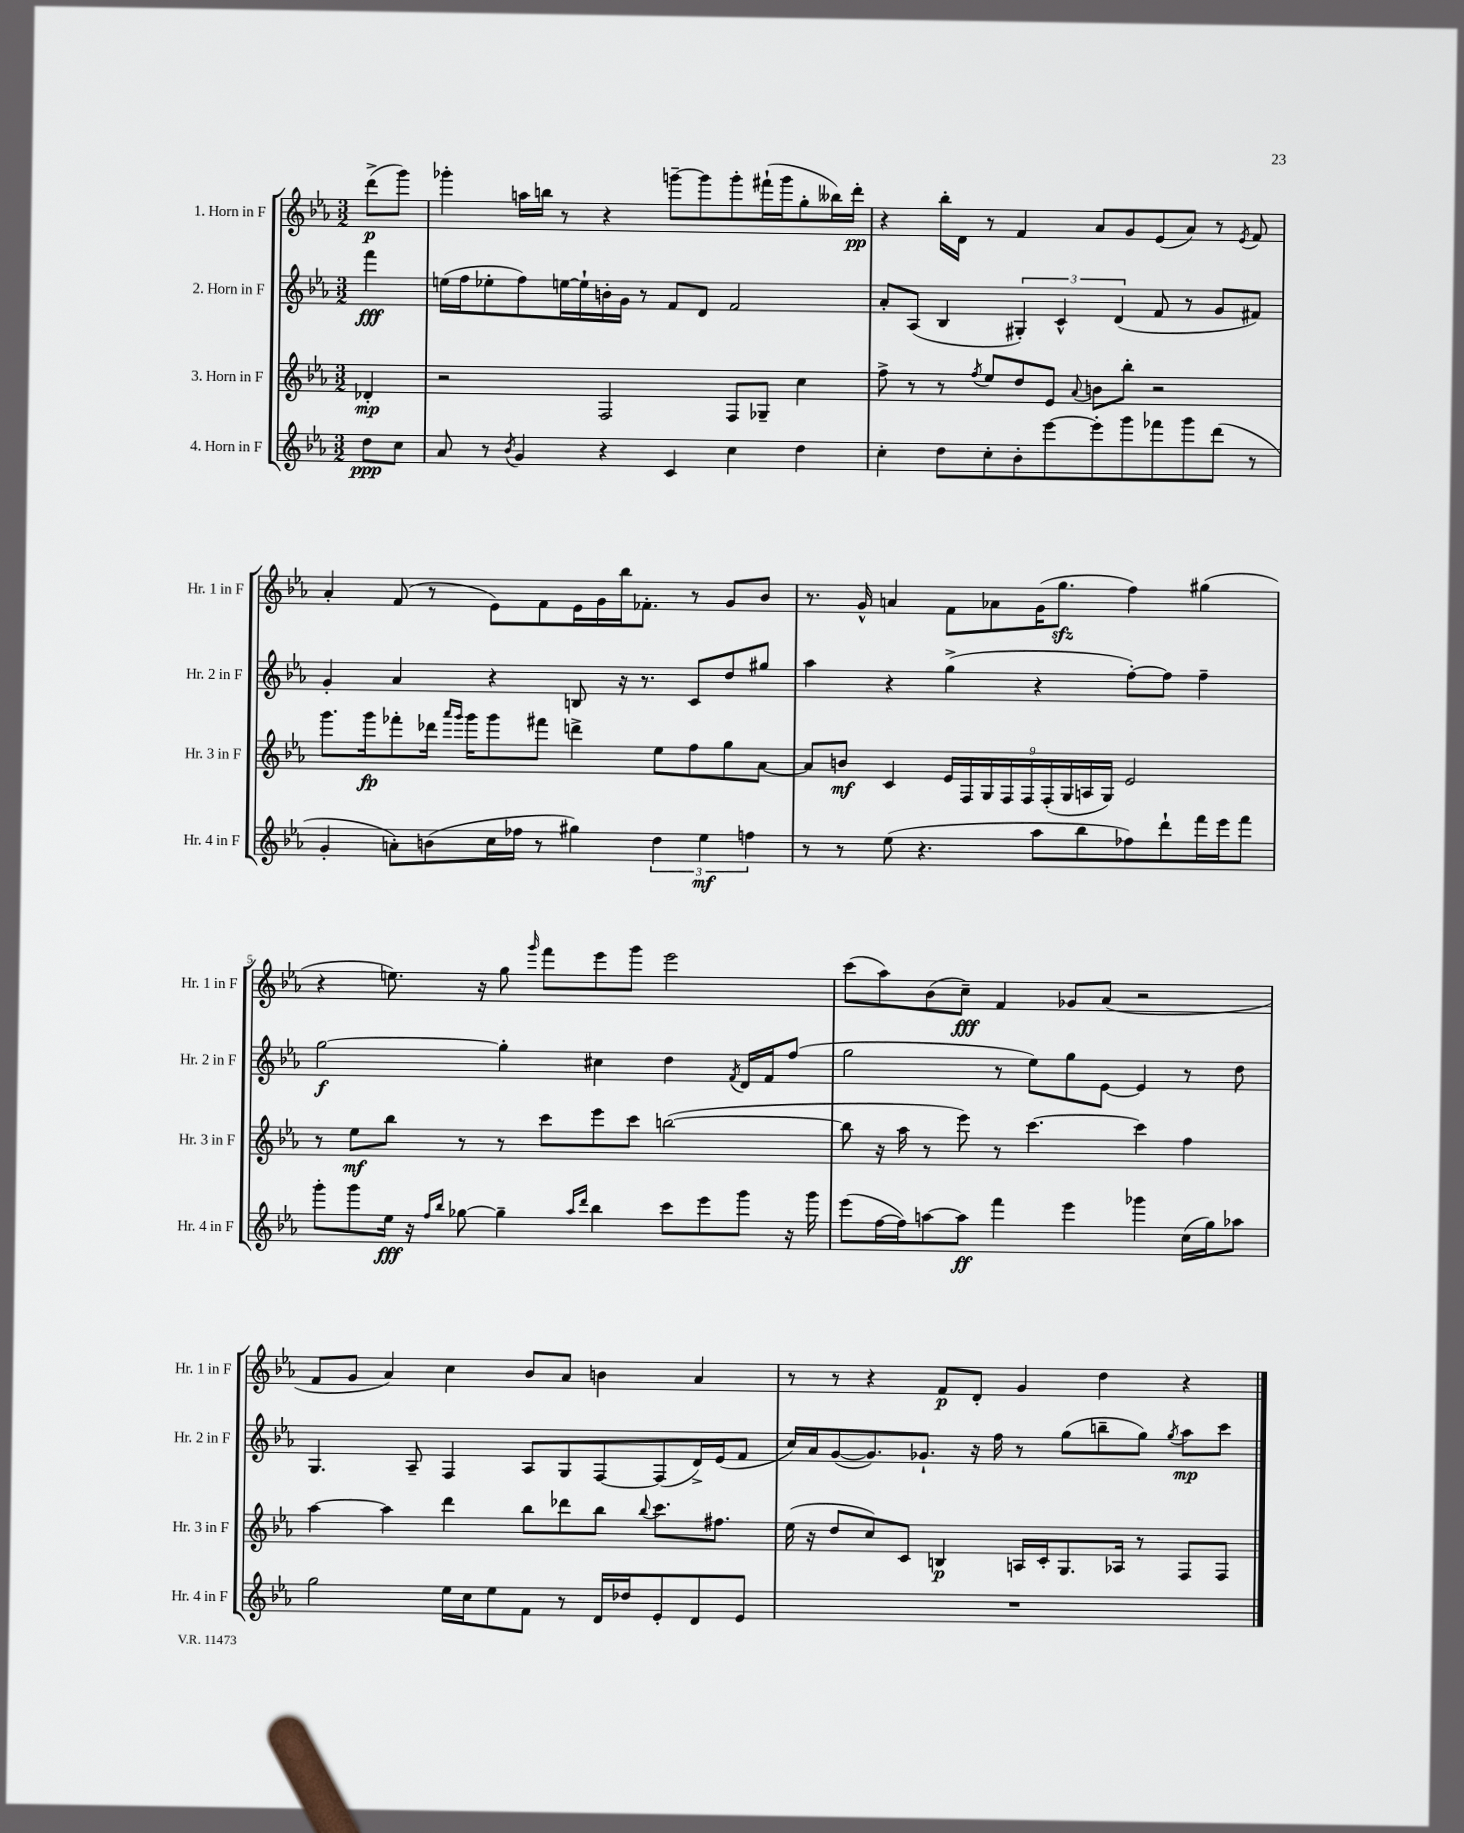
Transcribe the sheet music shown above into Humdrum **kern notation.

**kern	**dynam	**kern	**dynam	**kern	**dynam	**kern	**dynam
*part4	*part4	*part3	*part3	*part2	*part2	*part1	*part1
*staff4	*staff4	*staff3	*staff3	*staff2	*staff2	*staff1	*staff1
*I"4. Horn in F	*	*I"3. Horn in F	*	*I"2. Horn in F	*	*I"1. Horn in F	*
*I'Hr. 4 in F	*	*I'Hr. 3 in F	*	*I'Hr. 2 in F	*	*I'Hr. 1 in F	*
*clefG2	*	*clefG2	*	*clefG2	*	*clefG2	*
*k[b-e-a-]	*	*k[b-e-a-]	*	*k[b-e-a-]	*	*k[b-e-a-]	*
*M3/2	*	*M3/2	*	*M3/2	*	*M3/2	*
=	=	=	=	=	=	=	=
8dd\L	ppp	4d-X'/	mp	4fff\	fff	(8ddd^\L	p
8cc\J	.	.	.	.	.	8ggg\J)	.
=1	=1	=1	=1	=1	=1	=1	=1
8a-/	.	2r	.	(16een\LL	.	4ggg-X'\	.
.	.	.	.	16ff\J	.	.	.
8r	.	.	.	8ee-X'\	.	.	.
8qb-/	.	.	.	.	.	.	.
4g/	.	.	.	8ff\)	.	16aan\LL	.
.	.	.	.	.	.	16bbn\JJ	.
.	.	.	.	[16een\L	.	8r	.
.	.	.	.	16ee`\]	.	.	.
4r	.	2F/	.	16bn'\	.	4r	.
.	.	.	.	16g\JJ	.	.	.
.	.	.	.	8r	.	.	.
4c/	.	.	.	8f/L	.	[8gggn~\L	.
.	.	.	.	8d/J	.	8ggg\]	.
4cc\	.	8F/L	.	2f/	.	8ggg'\	.
.	.	8G-X~/J	.	.	.	(16fff#X`\L	.
.	.	.	.	.	.	16ggg\J	.
4dd\	.	4cc\	.	.	.	8gg'\	.
.	.	.	.	.	.	16bb--X\L)	.
.	.	.	.	.	.	16ddd'\JJ	pp
=2	=2	=2	=2	=2	=2	=2	=2
4cc'\	.	8ff^\	.	8a-'/L	.	4r	.
.	.	8r	.	(8A-/J	.	.	.
8dd\L	.	8r	.	4B-/	.	16bb-'\LL	.
.	.	.	.	.	.	16d\JJ	.
.	.	8qff/	.	.	.	.	.
8cc'\	.	8ee-/L	.	.	.	8r	.
8b-'\	.	8dd/	.	6G#X'/)	.	4f/	.
[8eee-\	.	8e-/J	.	.	.	.	.
.	.	.	.	6c^^/	.	.	.
.	.	8qqa-/	.	.	.	.	.
8eee-'\]	.	8bn\L	.	.	.	8a-/L	.
.	.	.	.	(6d/	.	.	.
8ggg\	.	8bb-'\J	.	.	.	8g/	.
8fff-X\	.	2r	.	8f/	.	(8e-/	.
8ggg\	.	.	.	8r	.	8a-/J)	.
(8ddd\J	.	.	.	8g/L	.	8r	.
.	.	.	.	.	.	8qe-/	.
8r	.	.	.	8f#X/J)	.	8f/	.
!!LO:LB:g=z
=3	=3	=3	=3	=3	=3	=3	=3
4g'/	.	8.ggg\L	.	4g'/	.	4a-'/	.
.	.	16ggg\k	fp	.	.	.	.
8an'\L)	.	8fff-X'\	.	4a-/	.	(8f/	.
(8bn\	.	16ddd-X\Jk	.	.	.	8r	.
.	.	16qqaaa-/LL	.	.	.	.	.
.	.	16qqggg/JJ	.	.	.	.	.
.	.	16ggg\KL	.	.	.	.	.
16cc\L	.	8ggg\	.	4r	.	8e-\L)	.
16ff-X\JJ	.	.	.	.	.	.	.
8r	.	8fff#X\J	.	.	.	8f\	.
4gg#X\)	.	4dddn^\	.	8Bn/	.	16e-\L	.
.	.	.	.	.	.	16g\	.
.	.	.	.	16r	.	16bb-\J	.
.	.	.	.	8.r	.	8.f-X'\J	.
6dd\	.	8ee-\L	.	.	.	.	.
.	.	8ff\	.	8c/L	.	8r	.
6ee-\	mf	.	.	.	.	.	.
.	.	8gg\	.	8dd/	.	8g/L	.
6ffn\	.	.	.	.	.	.	.
.	.	[8a-\J	.	8gg#X/J	.	8b-/J	.
=4	=4	=4	=4	=4	=4	=4	=4
8r	.	8a-/L]	.	4aa-\	.	8.r	.
8r	.	8bn/J	mf	.	.	.	.
.	.	.	.	.	.	16g^^/	.
(8ee-\	.	4c/	.	4r	.	4an/	.
4.r	.	.	.	.	.	.	.
.	.	18e-/LL	.	(4gg^\	.	8f\L	.
.	.	18F/	.	.	.	.	.
.	.	18G/	.	.	.	.	.
.	.	.	.	.	.	8a-X\	.
.	.	18F/	.	.	.	.	.
.	.	18F/	.	.	.	.	.
8aa-\L	.	.	.	4r	.	(16g\K	.
.	.	(18F'/	.	.	.	.	.
.	.	.	.	.	.	8.ggzz\J	.
.	.	18G/	.	.	.	.	.
8bb-\	.	.	.	.	.	.	.
.	.	18An/	.	.	.	.	.
.	.	18G/JJ)	.	.	.	.	.
8ff-X\)	.	2e-/	.	[8ff'\L)	.	4ff\)	.
8ddd`\	.	.	.	8ff\J]	.	.	.
16fff\L	.	.	.	4ff~\	.	(4gg#X\	.
16eee-\J	.	.	.	.	.	.	.
8fff\J	.	.	.	.	.	.	.
!!LO:LB:g=z
=5	=5	=5	=5	=5	=5	=5	=5
8ggg'\L	.	8r	.	[2gg\	f	4r	.
8ggg\	.	8ee-\L	mf	.	.	.	.
16ee-\Jk	fff	8bb-\J	.	.	.	8.een\)	.
16r	.	.	.	.	.	.	.
16qqff/LL	.	.	.	.	.	.	.
16qqbb-/JJ	.	.	.	.	.	.	.
[8gg-X\	.	8r	.	.	.	.	.
.	.	.	.	.	.	16r	.
4gg-~\]	.	8r	.	4gg'\]	.	8gg\	.
.	.	.	.	.	.	16qqggg/	.
.	.	8ccc\L	.	.	.	8fff\L	.
16qqaa-/LL	.	.	.	.	.	.	.
16qqddd/JJ	.	.	.	.	.	.	.
4bb-\	.	8eee-\	.	4cc#X\	.	8eee-\	.
.	.	8ccc\J	.	.	.	8ggg\J	.
8ccc\L	.	([2bbn\	.	4dd\	.	2eee-\	.
8eee-\	.	.	.	.	.	.	.
.	.	.	.	8qf/	.	.	.
8ggg\J	.	.	.	16d/LL	.	.	.
.	.	.	.	16f/J	.	.	.
16r	.	.	.	(8ff/J	.	.	.
16ggg\	.	.	.	.	.	.	.
=6	=6	=6	=6	=6	=6	=6	=6
(8eee-\L	.	8bb\]	.	2gg\	.	(8ccc\L	.
[16ff\L	.	16r	.	.	.	8aa-\)	.
16ff\J])	.	16aa-\	.	.	.	.	.
[8aan\	.	8r	.	.	.	(8b-\	.
8aa\J]	ff	8eee-\)	.	.	.	8cc~\J)	fff
4fff\	.	8r	.	8r	.	4f/	.
.	.	[4.ccc\	.	8ee-\L)	.	.	.
4eee-\	.	.	.	8gg\	.	8g-X/L	.
.	.	.	.	[8e-\J	.	(8a-/J	.
4ggg-X\	.	4ccc\]	.	4e-/]	.	2r	.
(16cc\LL	.	4ff\	.	8r	.	.	.
16gg\J)	.	.	.	.	.	.	.
8aa-X\J	.	.	.	8dd\	.	.	.
!!LO:LB:g=z
=7	=7	=7	=7	=7	=7	=7	=7
2gg\	.	[4aa-\	.	4.G/	.	8f/L	.
.	.	.	.	.	.	8g/J	.
.	.	4aa-\]	.	.	.	4a-/)	.
.	.	.	.	8A-~/	.	.	.
16ee-\LL	.	4ddd\	.	4F/	.	4cc\	.
16cc\J	.	.	.	.	.	.	.
8ee-\	.	.	.	.	.	.	.
8f\J	.	8bb-\L	.	8A-/L	.	8b-/L	.
8r	.	8ddd-X\	.	8G/	.	8a-/J	.
16d/LL	.	8bb-\J	.	[8F/	.	4bn\	.
16dd-X/J	.	.	.	.	.	.	.
.	.	8qqbb-/	.	.	.	.	.
8e-'/	.	8.ccc\L	.	(8F/]	.	.	.
8d/	.	.	.	16d^/L)	.	4a-/	.
.	.	8.ff#X\J	.	(16e-/J	.	.	.
8e-/J	.	.	.	8f/J	.	.	.
=8	=8	=8	=8	=8	=8	=8	=8
1.r	.	(16ee-\	.	16cc/LL)	.	8r	.
.	.	16r	.	16a-/J	.	.	.
.	.	8dd/L	.	([8g/	.	8r	.
.	.	8cc/)	.	8.g/])	.	4r	.
.	.	8c/J	.	.	.	.	.
.	.	.	.	8.g-X`/J	.	.	.
.	.	4Bn/	p	.	.	8f/L	p
.	.	.	.	16r	.	8d'/J	.
.	.	.	.	16ff\	.	.	.
.	.	16An/LL	.	8r	.	4g/	.
.	.	16c'/J	.	.	.	.	.
.	.	8.G/	.	(8gg\L	.	.	.
.	.	.	.	8bbn~\	.	4dd\	.
.	.	16A-X/Jk	.	.	.	.	.
.	.	8r	.	8gg\J)	.	.	.
.	.	.	.	8qgg/	.	.	.
.	.	8F/L	.	8aa-\L	mp	4r	.
.	.	8F/J	.	8ccc\J	.	.	.
==	==	==	==	==	==	==	==
*-	*-	*-	*-	*-	*-	*-	*-
